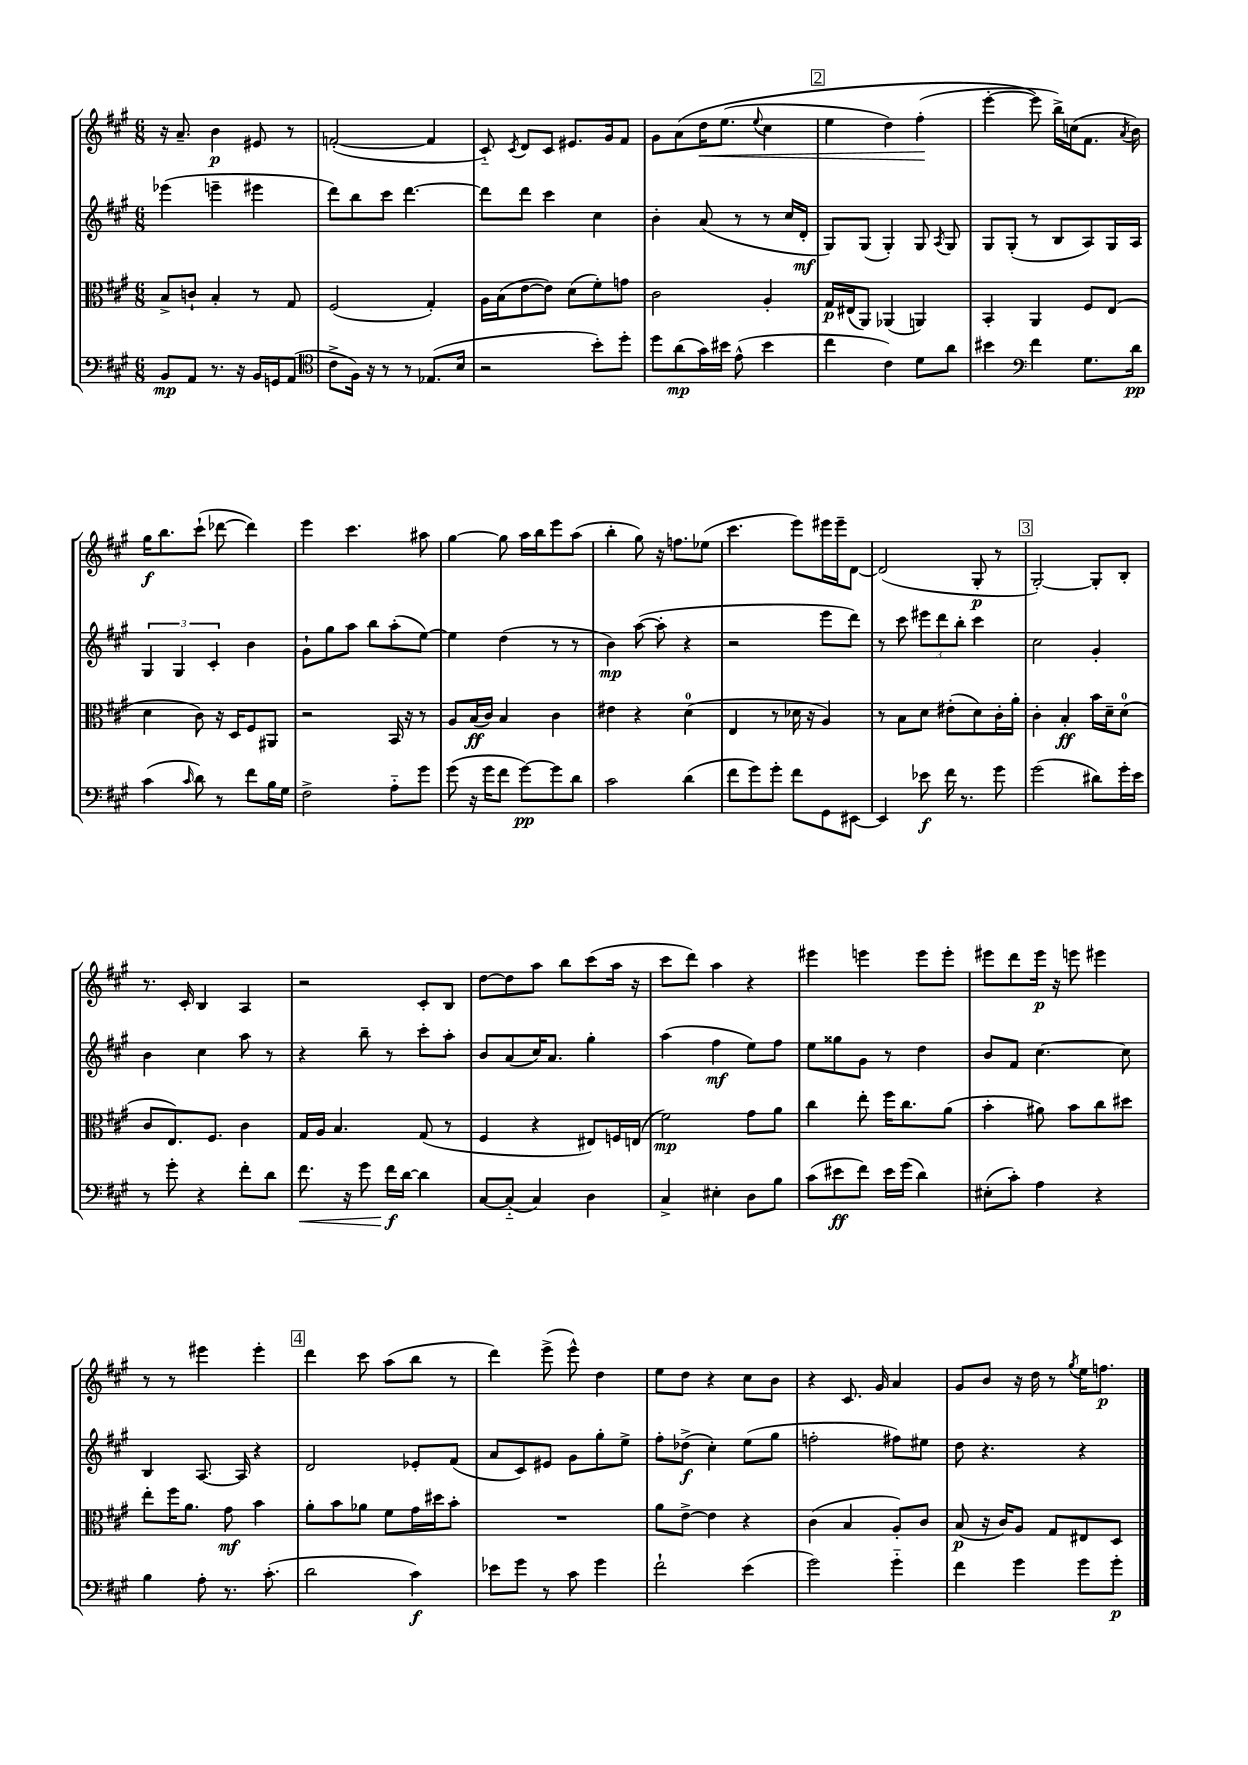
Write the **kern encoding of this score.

**kern	**dynam	**kern	**dynam	**kern	**dynam	**kern	**dynam
*part4	*part4	*part3	*part3	*part2	*part2	*part1	*part1
*staff4	*staff4	*staff3	*staff3	*staff2	*staff2	*staff1	*staff1
*clefF4	*	*clefC3	*	*clefG2	*	*clefG2	*
*k[f#c#g#]	*	*k[f#c#g#]	*	*k[f#c#g#]	*	*k[f#c#g#]	*
*M6/8	*	*M6/8	*	*M6/8	*	*M6/8	*
=44	=44	=44	=44	=44	=44	=44	=44
8BB/L	mp	8B^/L	.	(4eee-X\	.	16r	.
.	.	.	.	.	.	8.a~/	.
8AA/J	.	8cn`/J	.	.	.	.	.
8.r	.	4B'/	.	4eeen~\	.	4b\	p
16r	.	.	.	.	.	.	.
16BB/LL	.	8r	.	4eee#X\	.	8e#X/	.
16GGn/J	.	.	.	.	.	.	.
(8AA/J	.	8G#/	.	.	.	8r	.
=45	=45	=45	=45	=45	=45	=45	=45
*clefC4	*	*	*	*	*	*	*
8c#^\L	.	(2F#/	.	8ddd\L)	.	([2fn'/	.
16F#\Jk)	.	.	.	8bb\	.	.	.
16r	.	.	.	.	.	.	.
8r	.	.	.	8ccc#\J	.	.	.
8r	.	.	.	[4.ddd\	.	.	.
(8.E-X/L	.	4G#'/)	.	.	.	4f/]	.
16B/Jk	.	.	.	.	.	.	.
=46	=46	=46	=46	=46	=46	=46	=46
2r	.	16A\LL	.	8ddd\L]	.	8c#/)	.
.	.	(16B\J	.	.	.	.	.
.	.	.	.	.	.	8qc#/	.
.	.	[8e\	.	8ddd\J	.	8d/L	.
.	.	8e\J])	.	4ccc#\	.	8c#/J	.
.	.	(8d\L	.	.	.	8.e#X/L	.
8b'\L)	.	8f#'\)	.	4cc#\	.	.	.
.	.	.	.	.	.	16g#/k	.
8dd'\J	.	8gn\J	.	.	.	8f#/J	.
=47	=47	=47	=47	=47	=47	=47	=47
8dd\L	.	2c#\	.	4b'\	.	8g#\L	.
(8a\	mp	.	.	.	.	(8a\	.
!	!	!	!	!	!	!	!LO:HP:b
16g#\L)	.	.	.	(8a/	.	16dd\K	<
16b#X\JJ	.	.	.	.	.	(8.ee\J	.
(8e^^\	.	.	.	8r	.	.	.
.	.	.	.	.	.	8qqee/	.
4b#\	.	4A'/	.	8r	.	4cc#\	.
.	.	.	.	16cc#/LL	.	.	.
.	.	.	.	16d'/JJ	mf	.	.
!!LO:REH:place=s1:t=2
=48	=48	=48	=48	=48	=48	=48	=48
4cc#\	.	16G#/LL	p	8G#/L)	.	4ee\	.
.	.	(16E#X/J	.	.	.	.	.
.	.	8AA/J)	.	(8G#/J	.	.	.
4c#\)	.	(4AA-X/	.	4G#'/)	.	4dd\)	.
8d\L	.	4AAn/)	.	8G#/	.	(4ff#'\	.
.	.	.	.	8qA/	.	.	.
8a\J	.	.	.	8G#/	.	.	.
.	.	.	.	.	.	.	[
=49	=49	=49	=49	=49	=49	=49	=49
4b#X\	.	4BB'/	.	8G#/L	.	[4eee'\	.
.	.	.	.	(8G#'/J	.	.	.
*clefF4	*	*	*	*	*	*	*
4f#\	.	4AA/	.	8r	.	8eee\])	.
.	.	.	.	8B/L	.	16bb^\LL)	.
.	.	.	.	.	.	(16ccn\J	.
8.G#\L	.	8F#/L	.	8A/)	.	8.f#\J	.
.	.	(8E/J	.	16G#/L	.	.	.
.	.	.	.	.	.	8qa/	.
16d\Jk	pp	.	.	16A/JJ	.	16b\)	.
!!LO:LB:g=z
=50	=50	=50	=50	=50	=50	=50	=50
(4c#\	.	4d\	.	6G#/	.	16gg#\KL	f
.	.	.	.	.	.	8.bb\	.
.	.	.	.	6G#/	.	.	.
16qqc#/	.	.	.	.	.	.	.
8d\)	.	8c#\)	.	.	.	(8ccc#`\J	.
.	.	.	.	6c#'/	.	.	.
8r	.	16r	.	.	.	[8ddd-X\	.
.	.	16D/KL	.	.	.	.	.
8f#\L	.	8F#/	.	4b\	.	4ddd-\])	.
16B\L	.	8AA#X/J	.	.	.	.	.
16G#\JJ	.	.	.	.	.	.	.
=51	=51	=51	=51	=51	=51	=51	=51
2F#^\	.	2r	.	8g#`\L	.	4eee\	.
.	.	.	.	8gg#\	.	.	.
.	.	.	.	8aa\J	.	4.ccc#\	.
.	.	.	.	8bb\L	.	.	.
8A\L	.	16BB/	.	(8aa'\	.	.	.
.	.	16r	.	.	.	.	.
8g#\J	.	8r	.	[8ee\J)	.	8aa#X\	.
=52	=52	=52	=52	=52	=52	=52	=52
(8g#\	.	8A/L	.	4ee\]	.	[4gg#\	.
16r	.	(16B/L	ff	.	.	.	.
16g#\KL	.	16c#/JJ)	.	.	.	.	.
8f#\J	.	4B/	.	(4dd\	.	8gg#\]	.
[8g#\L)	pp	.	.	.	.	16aa\LL	.
.	.	.	.	.	.	16bb\J	.
8g#\]	.	4c#\	.	8r	.	8eee\	.
8d\J	.	.	.	8r	.	(8aa\J	.
=53	=53	=53	=53	=53	=53	=53	=53
2c#\	.	4e#X\	.	4b\)	mp	4bb'\	.
.	.	4r	.	([8aa\	.	8gg#\)	.
.	.	.	.	8aa'\]	.	16r	.
.	.	.	.	.	.	8.ffn\L	.
(4d\	.	(4d\	.	4r	.	.	.
.	.	.	.	.	.	(8ee-X\J	.
=54	=54	=54	=54	=54	=54	=54	=54
8f#\L	.	4E/	.	2r	.	4.ccc#\	.
8g#\)	.	.	.	.	.	.	.
8g#'\J	.	8r	.	.	.	.	.
8f#\L	.	16d-X\	.	.	.	8eee\L)	.
.	.	16r	.	.	.	.	.
8GG#\	.	4A/)	.	8eee\L	.	16eee#X\L	.
.	.	.	.	.	.	16eee#~\J	.
[8EE#X\J	.	.	.	8ddd\J)	.	[8d\J	.
=55	=55	=55	=55	=55	=55	=55	=55
4EE#/]	.	8r	.	8r	.	(2d/]	.
.	.	8B\L	.	8ccc#\	.	.	.
8e-X\	f	8d\J	.	12eee#X\L	.	.	.
.	.	.	.	12ddd\	.	.	.
16f#\	.	(8e#X'\L	.	.	.	.	.
.	.	.	.	12bb'\J	.	.	.
8.r	.	.	.	.	.	.	.
.	.	8d\)	.	4ccc#\	.	8G#'/	p
8g#\	.	16c#'\L	.	.	.	8r	.
.	.	16a'\JJ	.	.	.	.	.
!!LO:REH:place=s1:t=3
=56	=56	=56	=56	=56	=56	=56	=56
(2g#\	.	4c#'\	.	2cc#\	.	[2G#'/)	.
.	.	4B'/	ff	.	.	.	.
8d#X\L)	.	16b\LL	.	4g#'/	.	8G#'/L]	.
.	.	16d~\J	.	.	.	.	.
16g#'\L	.	(8d\J	.	.	.	8B'/J	.
16e\JJ	.	.	.	.	.	.	.
!!LO:LB:g=z
=57	=57	=57	=57	=57	=57	=57	=57
8r	.	8c#/L	.	4b\	.	8.r	.
8g#'\	.	8.E/)	.	.	.	.	.
.	.	.	.	.	.	16c#'/	.
4r	.	.	.	4cc#\	.	4B/	.
.	.	8.F#/J	.	.	.	.	.
8f#'\L	.	4c#\	.	8aa\	.	4A/	.
8d\J	.	.	.	8r	.	.	.
=58	=58	=58	=58	=58	=58	=58	=58
!	!LO:HP:b	!	!	!	!	!	!
8.f#\	<	16G#/LL	.	4r	.	2r	.
.	.	16A/JJ	.	.	.	.	.
.	.	4.B/	.	.	.	.	.
16r	.	.	.	.	.	.	.
8g#\	.	.	.	8bb~\	.	.	.
16f#\LL	f	.	.	8r	.	.	.
[16d\JJ	[	.	.	.	.	.	.
4d\]	.	(8G#/	.	8ccc#'\L	.	8c#'/L	.
.	.	8r	.	8aa'\J	.	8B/J	.
=59	=59	=59	=59	=59	=59	=59	=59
[8C#/L	.	4F#/	.	8b/L	.	[8dd\L	.
(8C#/J]	.	.	.	(8a/	.	8dd\]	.
4C#/)	.	4r	.	16cc#/K)	.	8aa\J	.
.	.	.	.	8.a/J	.	.	.
.	.	.	.	.	.	8bb\L	.
4D\	.	8E#X/L)	.	4gg#'\	.	(8ccc#\	.
.	.	16Fn/L	.	.	.	16aa\Jk	.
.	.	(16En/JJ	.	.	.	16r	.
=60	=60	=60	=60	=60	=60	=60	=60
4C#^/	.	2f#\)	mp	(4aa\	.	8ccc#\L	.
.	.	.	.	.	.	8ddd\J)	.
4E#X'\	.	.	.	4ff#\	mf	4aa\	.
8D\L	.	8g#\L	.	8ee\L)	.	4r	.
8B\J	.	8a\J	.	8ff#\J	.	.	.
=61	=61	=61	=61	=61	=61	=61	=61
(8c#\L	.	4cc#\	.	8ee\L	.	4eee#X\	.
8e#X\	ff	.	.	8gg##X\	.	.	.
8f#\J)	.	8ee'\	.	8g#\J	.	4eeen\	.
16e#\LL	.	16ff#\KL	.	8r	.	.	.
(16g#\JJ	.	8.cc#\	.	.	.	.	.
4d\)	.	.	.	4dd\	.	8eee\L	.
.	.	(8a\J	.	.	.	8eee'\J	.
=62	=62	=62	=62	=62	=62	=62	=62
(8E#X'\L	.	4b'\	.	8b/L	.	8eee#X\L	.
8c#'\J)	.	.	.	8f#/J	.	8ddd\	.
4A\	.	8a#X\)	.	[4.cc#\	.	16eee#\Jk	p
.	.	.	.	.	.	16r	.
.	.	8b\L	.	.	.	8eeen\	.
4r	.	8cc#\	.	.	.	4eee#X\	.
.	.	8dd#X\J	.	8cc#\]	.	.	.
!!LO:LB:g=z
=63	=63	=63	=63	=63	=63	=63	=63
4B\	.	8ee'\L	.	4B/	.	8r	.
.	.	16ff#\K	.	.	.	8r	.
.	.	8.a\J	.	.	.	.	.
8A'\	.	.	.	[8.A/	.	4eee#X\	.
8.r	.	8g#\	mf	.	.	.	.
.	.	.	.	16A/]	.	.	.
.	.	4b\	.	4r	.	4eee#'\	.
(8.c#'\	.	.	.	.	.	.	.
!!LO:REH:place=s1:t=4
=64	=64	=64	=64	=64	=64	=64	=64
2d\	.	8a'\L	.	2d/	.	4ddd\	.
.	.	8b\	.	.	.	.	.
.	.	8a-X\J	.	.	.	8ccc#\	.
.	.	8f#\L	.	.	.	(8aa\L	.
4c#\)	f	16g#\L	.	8e-X'/L	.	8bb\J	.
.	.	16dd#X\J	.	.	.	.	.
.	.	8b'\J	.	(8f#/J	.	8r	.
=65	=65	=65	=65	=65	=65	=65	=65
8e-X\L	.	2.r	.	8a/L	.	4ddd\)	.
8g#\J	.	.	.	8c#/)	.	.	.
8r	.	.	.	8e#X/J	.	(8eee^\	.
8c#\	.	.	.	8g#\L	.	8eee^^\)	.
4g#\	.	.	.	8gg#'\	.	4dd\	.
.	.	.	.	8ee^\J	.	.	.
=66	=66	=66	=66	=66	=66	=66	=66
2f#`\	.	8a\L	.	8ff#'\L	.	8ee\L	.
.	.	[8e^\J	.	(8dd-X^\J	f	8dd\J	.
.	.	4e\]	.	4cc#'\)	.	4r	.
(4e\	.	4r	.	(8ee\L	.	8cc#\L	.
.	.	.	.	8gg#\J	.	8b\J	.
=67	=67	=67	=67	=67	=67	=67	=67
2g#\)	.	(4c#\	.	2ffn'\	.	4r	.
.	.	4B/	.	.	.	8.c#/	.
.	.	.	.	.	.	16g#/	.
4g#\	.	8A'/L)	.	8ff#X\L)	.	4a/	.
.	.	8c#/J	.	8ee#X\J	.	.	.
=68	=68	=68	=68	=68	=68	=68	=68
4f#\	.	(8B/	p	8dd\	.	8g#/L	.
.	.	16r	.	4.r	.	8b/J	.
.	.	16c#/KL)	.	.	.	.	.
4g#\	.	8A/J	.	.	.	16r	.
.	.	.	.	.	.	16dd\	.
.	.	8G#/L	.	.	.	8r	.
.	.	.	.	.	.	8qgg#/	.
8g#\L	.	8E#X/	.	4r	.	16ee\KL	.
.	.	.	.	.	.	8.ffn\J	p
8g#'\J	p	8D/J	.	.	.	.	.
==	==	==	==	==	==	==	==
*-	*-	*-	*-	*-	*-	*-	*-
